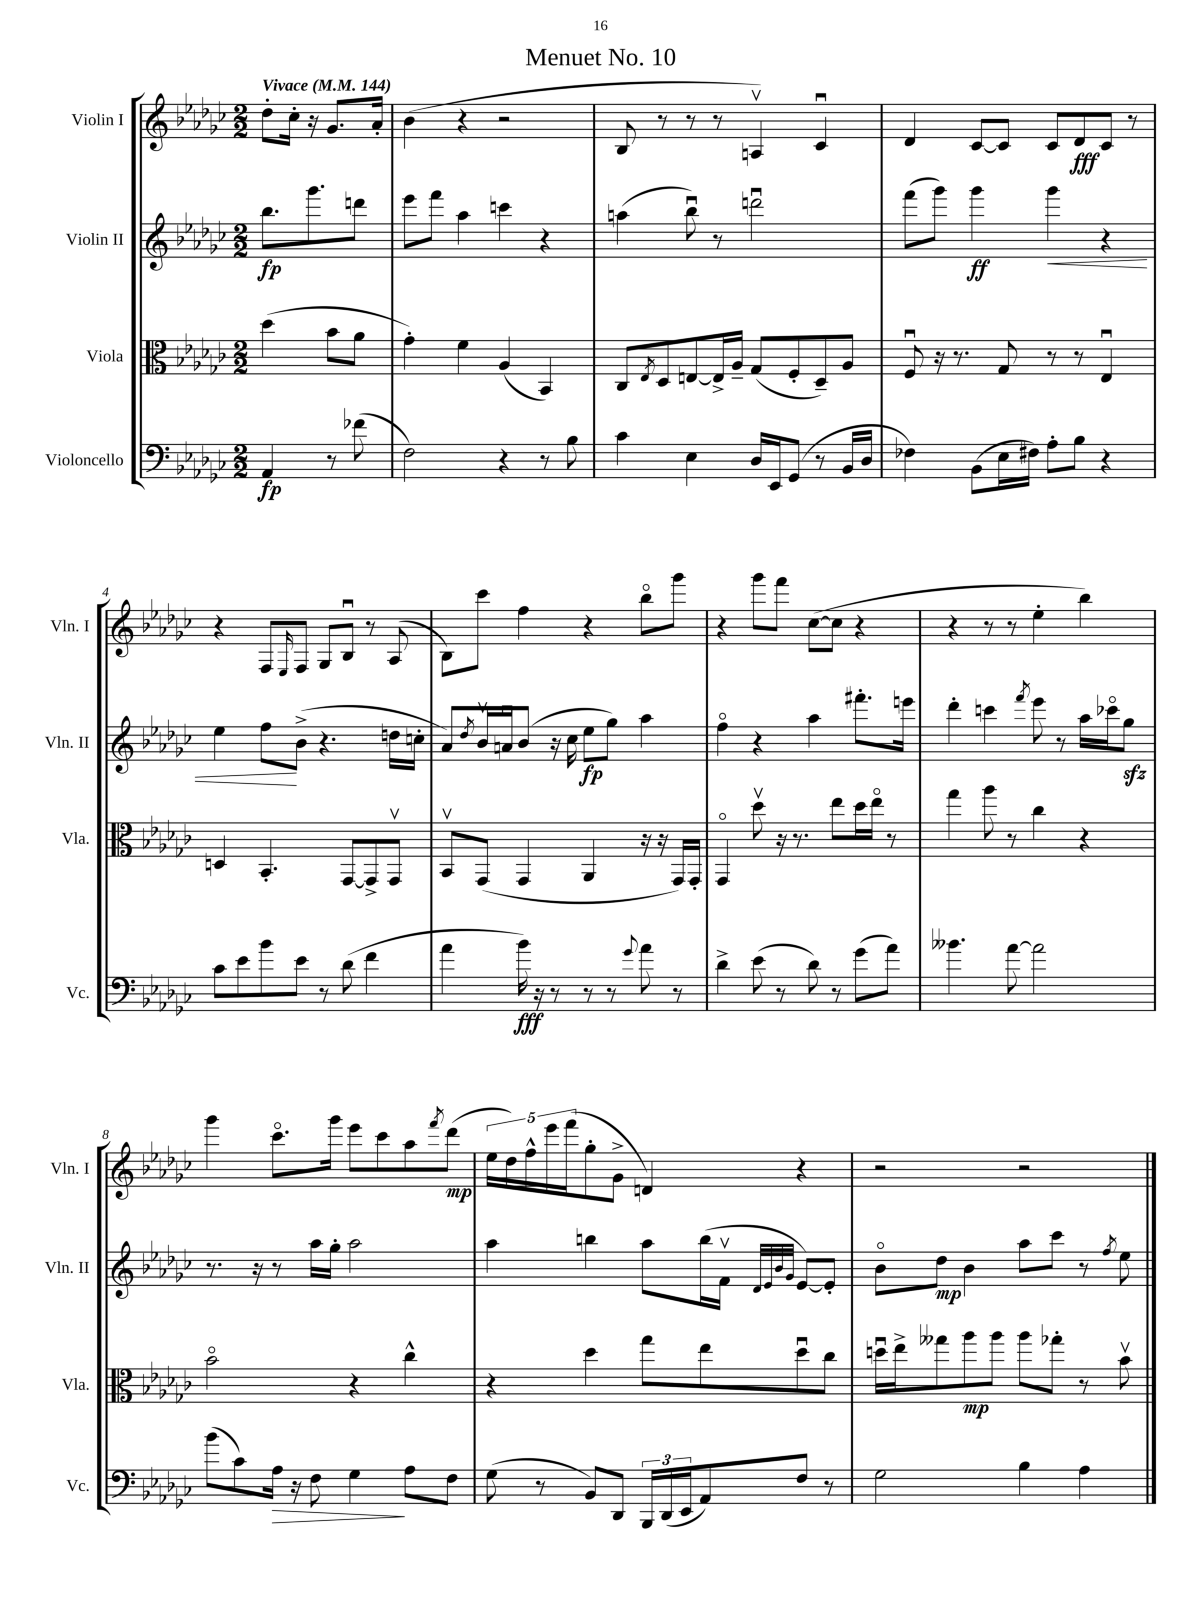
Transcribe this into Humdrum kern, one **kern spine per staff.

**kern	**dynam	**kern	**dynam	**kern	**dynam	**kern	**dynam
*part4	*part4	*part3	*part3	*part2	*part2	*part1	*part1
*staff4	*staff4	*staff3	*staff3	*staff2	*staff2	*staff1	*staff1
*I"Violoncello	*	*I"Viola	*	*I"Violin II	*	*I"Violin I	*
*I'Vc.	*	*I'Vla.	*	*I'Vln. II	*	*I'Vln. I	*
*clefF4	*	*clefC3	*	*clefG2	*	*clefG2	*
*k[b-e-a-d-g-c-]	*	*k[b-e-a-d-g-c-]	*	*k[b-e-a-d-g-c-]	*	*k[b-e-a-d-g-c-]	*
*M2/2	*	*M2/2	*	*M2/2	*	*M2/2	*
*MM144	*	*MM144	*	*MM144	*	*MM144	*
=	=	=	=	=	=	=	=
!	!	!	!	!	!	!LO:TX:a:B:t=Vivace	!
4AA-/	fp	(4dd-\	.	8.bb-\L	fp	8dd-'\L	.
.	.	.	.	.	.	16cc-'\Jk	.
.	.	.	.	8.ggg-\	.	16r	.
8r	.	8b-\L	.	.	.	8.g-/L	.
(8f-X\	.	8a-\J	.	8dddn\J	.	.	.
.	.	.	.	.	.	16a-'/Jk	.
=1	=1	=1	=1	=1	=1	=1	=1
2F\)	.	4g-'\)	.	8eee-\L	.	(4b-\	.
.	.	.	.	8fff\J	.	.	.
.	.	4f\	.	4aa-\	.	4r	.
4r	.	(4A-/	.	4cccn\	.	2r	.
8r	.	4BB-/)	.	4r	.	.	.
8B-\	.	.	.	.	.	.	.
=2	=2	=2	=2	=2	=2	=2	=2
4c-\	.	8C-/L	.	(4aan\	.	8B-/	.
.	.	8qE-/	.	.	.	.	.
.	.	8D-/	.	.	.	8r	.
4E-\	.	[8En/	.	8bb-u\)	.	8r	.
.	.	16E^/L]	.	8r	.	8r	.
.	.	16A-~/JJ	.	.	.	.	.
16D-/LL	.	(8G-/L	.	2dddnu\	.	4Anv/)	.
16EE-/J	.	.	.	.	.	.	.
(8GG-/J	.	8F'/	.	.	.	.	.
8r	.	8D-~/)	.	.	.	4c-u/	.
16BB-/LL	.	8A-/J	.	.	.	.	.
16D-/JJ	.	.	.	.	.	.	.
=3	=3	=3	=3	=3	=3	=3	=3
4F-X\)	.	8Fu/	.	(8fff\L	.	4d-/	.
.	.	16r	.	8ggg-\J)	.	.	.
.	.	8.r	.	.	.	.	.
(8BB-\L	.	.	.	4ggg-\	ff	[8c-/L	.
16E-\L	.	8G-/	.	.	.	8c-/J]	.
16F#X\JJ)	.	.	.	.	.	.	.
!	!	!	!	!	!LO:HP:b	!	!
8A-'\L	.	8r	.	4ggg-\	<	8c-/L	.
8B-\J	.	8r	.	.	.	8d-/	fff
4r	.	4E-u/	.	4r	.	8c-/J	.
.	.	.	.	.	.	8r	.
!!LO:LB:g=z
=4	=4	=4	=4	=4	=4	=4	=4
8c-\L	.	4Dn/	.	4ee-\	.	4r	.
8e-\	.	.	.	.	.	.	.
8b-\	.	4.BB-'/	.	8ff\L	.	8F/L	.
.	.	.	.	.	.	16qqE-/	.
8e-\J	.	.	.	(8b-^\J	[	8F/J	.
8r	.	.	.	4.r	.	8G-/L	.
(8d-\	.	[8GG-/L	.	.	.	8B-u/J	.
4f\	.	8GG-^/]	.	.	.	8r	.
.	.	8GG-v/J	.	16ddn\LL	.	(8A-/	.
.	.	.	.	16ccn'\JJ	.	.	.
=5	=5	=5	=5	=5	=5	=5	=5
4a-\	.	8BB-v/L	.	8a-/L)	.	8B-\L)	.
.	.	.	.	8qdd-/	.	.	.
.	.	(8GG-/J	.	16b-v/L	.	8ccc-\J	.
.	.	.	.	16anu/J	.	.	.
16b-\)	fff	4GG-/	.	(8b-/J	.	4ff\	.
16r	.	.	.	.	.	.	.
8r	.	.	.	16r	.	.	.
.	.	.	.	16cc-\	.	.	.
8r	.	4AA-/	.	8ee-\L	fp	4r	.
8r	.	.	.	8gg-\J)	.	.	.
8qqg-/	.	.	.	.	.	.	.
8a-\	.	16r	.	4aa-\	.	8bb-\L	.
.	.	16r	.	.	.	.	.
8r	.	16GG-/LL)	.	.	.	8ggg-\J	.
.	.	16GG-'/JJ	.	.	.	.	.
=6	=6	=6	=6	=6	=6	=6	=6
4d-^\	.	4GG-/	.	4ff\	.	4r	.
(8e-\	.	8dd-v\	.	4r	.	8ggg-\L	.
8r	.	16r	.	.	.	8fff\J	.
.	.	8.r	.	.	.	.	.
8d-\)	.	.	.	4aa-\	.	([8cc-\L	.
8r	.	8ee-\L	.	.	.	8cc-\J]	.
(8g-\L	.	16dd-\L	.	8.fff#X'\L	.	4r	.
.	.	16ee-\JJ	.	.	.	.	.
8a-\J)	.	8r	.	.	.	.	.
.	.	.	.	16eeen\Jk	.	.	.
=7	=7	=7	=7	=7	=7	=7	=7
4.b--X\	.	4gg-\	.	4ddd-'\	.	4r	.
.	.	8aa-\	.	4cccn\	.	8r	.
[8a-\	.	8r	.	.	.	8r	.
.	.	.	.	8qfff/	.	.	.
2a-\]	.	4cc-\	.	8eee-\	.	4ee-'\	.
.	.	.	.	8r	.	.	.
.	.	4r	.	16aa-\LL	.	4bb-\)	.
.	.	.	.	16ccc-X\J	.	.	.
.	.	.	.	8gg-zz\J	.	.	.
!!LO:LB:g=z
=8	=8	=8	=8	=8	=8	=8	=8
(8b-\L	.	2b-\	.	8.r	.	4ggg-\	.
8c-\)	.	.	.	.	.	.	.
.	.	.	.	16r	.	.	.
!	!LO:HP:b	!	!	!	!	!	!
16A-\Jk	>	.	.	8r	.	8.ccc-\L	.
16r	.	.	.	.	.	.	.
8F\	.	.	.	16aa-\LL	.	.	.
.	.	.	.	16gg-'\JJ	.	16ggg-\Jk	.
4G-\	.	4r	.	2aa-\	.	8eee-\L	.
.	.	.	.	.	.	8ccc-\	.
8A-\L	]	4cc-^^\	.	.	.	8aa-\	.
.	.	.	.	.	.	8qfff/	.
8F\J	.	.	.	.	.	(8ddd-\J	mp
=9	=9	=9	=9	=9	=9	=9	=9
(8G-\	.	4r	.	4aa-\	.	20ee-\LL	.
.	.	.	.	.	.	20dd-\)	.
.	.	.	.	.	.	20ff^^\	.
8r	.	.	.	.	.	.	.
.	.	.	.	.	.	20eee-\	.
.	.	.	.	.	.	(20fff\J	.
8BB-/L)	.	4dd-\	.	4bbn\	.	8gg-'\	.
8DD-/J	.	.	.	.	.	8g-^\J	.
24BBB-/LL	.	8gg-\L	.	8aa-\L	.	4dn/)	.
(24DD-/	.	.	.	.	.	.	.
24EE-/J	.	.	.	.	.	.	.
8AA-/)	.	8ee-\	.	(16bb\L	.	.	.
.	.	.	.	16fv\JJ	.	.	.
.	.	.	.	32qqd-/LLL	.	.	.
.	.	.	.	32qqe-/	.	.	.
.	.	.	.	32qqb-/	.	.	.
.	.	.	.	32qqg-/JJJ	.	.	.
8F/J	.	8dd-u\	.	[8e-/L)	.	4r	.
8r	.	8cc-\J	.	8e-'/J]	.	.	.
=10	=10	=10	=10	=10	=10	=10	=10
2G-\	.	16ddnu\LL	.	8b-\L	.	2r	.
.	.	16ee-^\J	.	.	.	.	.
.	.	8gg--X\	.	8dd-\J	mp	.	.
.	.	8aa-\	mp	4b-\	.	.	.
.	.	8aa-\J	.	.	.	.	.
4B-\	.	8aa-\L	.	8aa-\L	.	2r	.
.	.	8gg-X'\J	.	8ccc-\J	.	.	.
4A-\	.	8r	.	8r	.	.	.
.	.	.	.	8qff/	.	.	.
.	.	8b-v\	.	8ee-\	.	.	.
==	==	==	==	==	==	==	==
*-	*-	*-	*-	*-	*-	*-	*-
